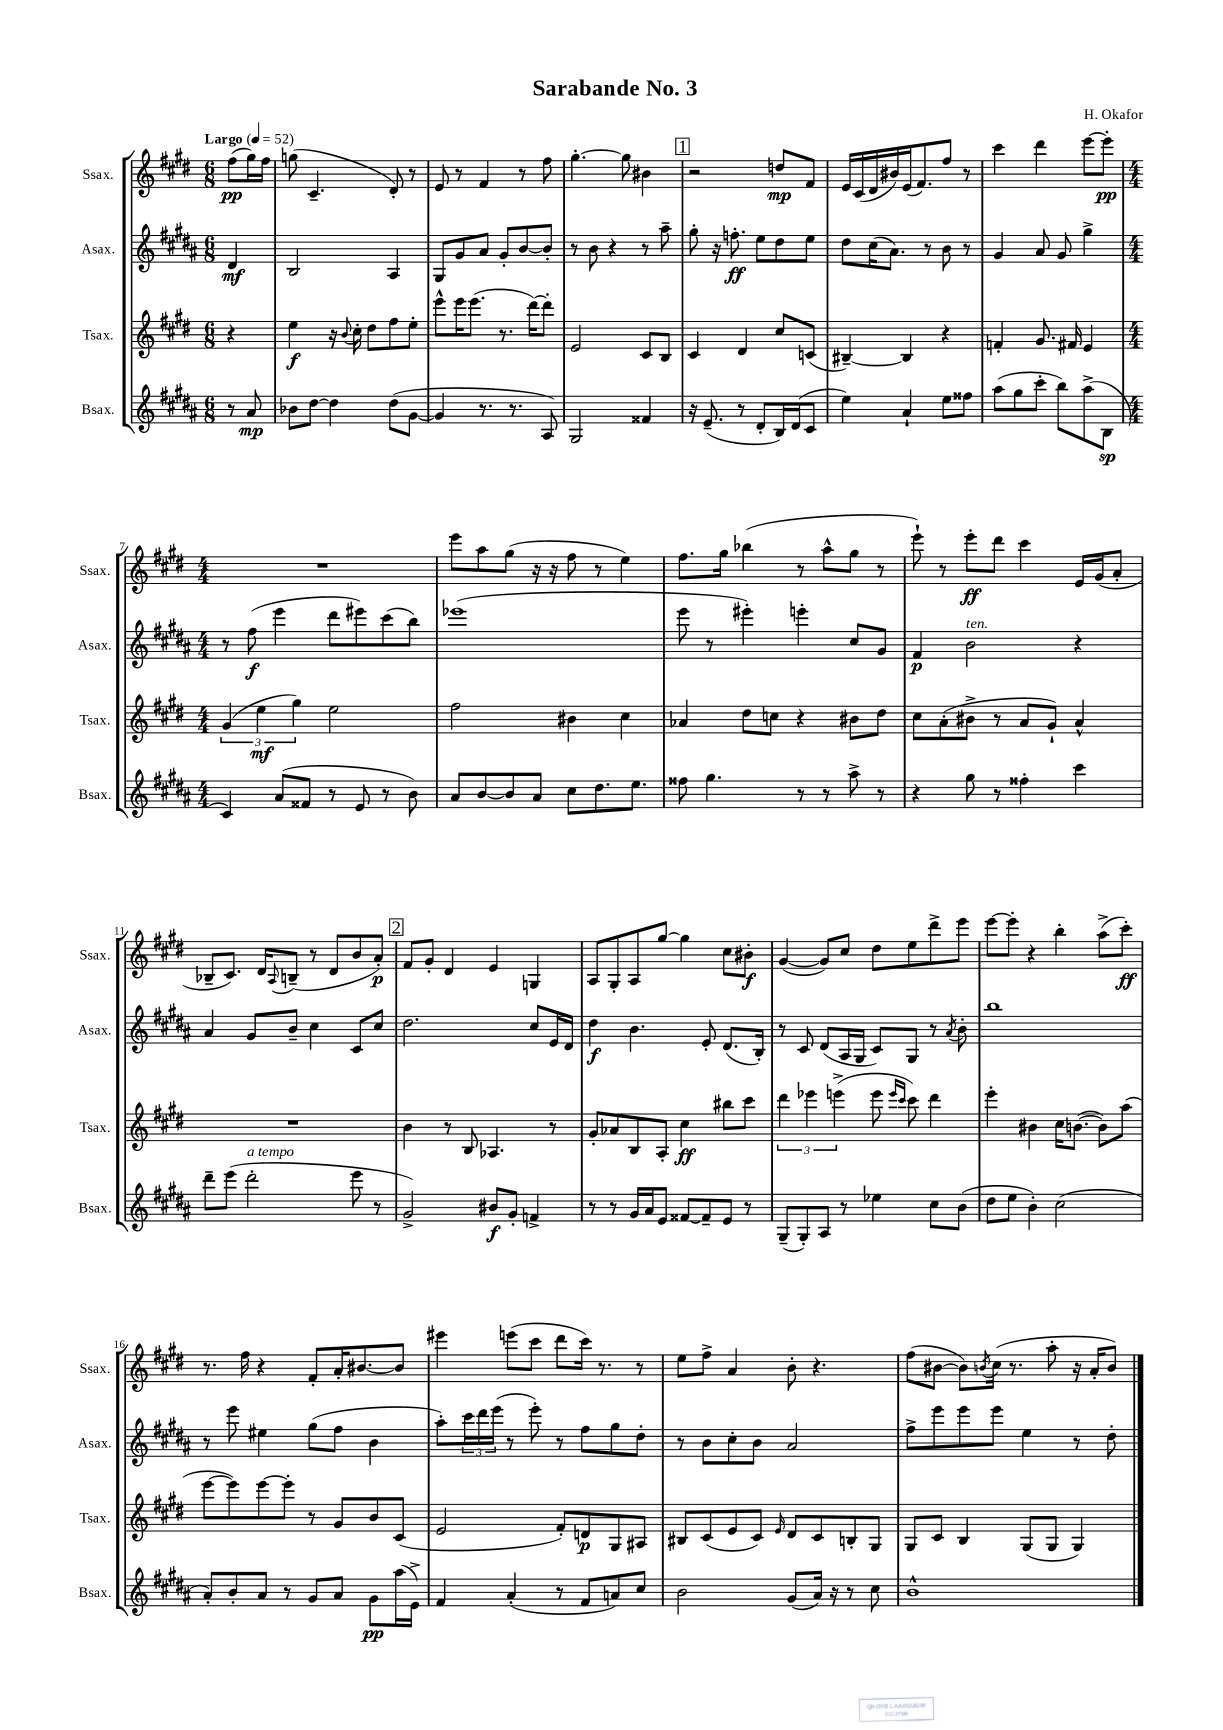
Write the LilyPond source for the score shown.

\header { title = "Sarabande No. 3" composer = "H. Okafor" }
<<
\new StaffGroup <<
\new Staff = "s0" \with { instrumentName = "Ssax." shortInstrumentName = "Ssax." } {
    \clef treble \key e \major \numericTimeSignature \time 6/8 \partial 4 \tempo "Largo" 4 = 52
    fis''8\pp( gis''16) fis''16 |
    g''8( cis'4.-- dis'8-.) r8 |
    e'8 r8 fis'4 r8 fis''8 |
    gis''4.~-. gis''8 bis'4 |
    \mark \markup { \box "1" } r2 d''8\mp fis'8 |
    e'16 cis'16( dis'16 bis'16) e'16( fis'8.) fis''8 r8 |
    cis'''4 dis'''4 e'''8~ e'''8-.\pp |
    \numericTimeSignature \time 4/4 R1 |
    e'''8 a''8 gis''8( r16 r16 fis''8 r8 e''4) |
    fis''8. gis''16 bes''4( r8 a''8-^ gis''8 r8 |
    e'''8-!) r8 e'''8-.\ff dis'''8 cis'''4 e'16 gis'16( a'8-. |
    bes8-- cis'8.) dis'16 \appoggiatura { a8 } b8--( r8 dis'8 b'8 a'8-.\p) |
    \mark \markup { \box "2" } fis'8 gis'8-. dis'4 e'4 g4 |
    a8 gis8-. a8 gis''8~ gis''4 cis''8 bis'8-.\f |
    gis'4~( gis'8) cis''8 dis''8 e''8 dis'''8-> e'''8 |
    e'''8~ e'''8-. r4 b''4-. a''8->( cis'''8-.\ff) |
    r8. fis''16 r4 fis'8-. a'16-. bis'8.~ bis'8 |
    eis'''4 e'''8( cis'''8 dis'''8 cis'''16) r8. r8 |
    e''8 fis''8-> a'4 b'8-. r4. |
    fis''8( bis'8~ bis'8) \acciaccatura { b'8 } cis''16( r8. a''8-. r16 a'16-. b'8) \bar "|." |
}
\new Staff = "s1" \with { instrumentName = "Asax." shortInstrumentName = "Asax." } {
    \clef treble \key b \major \numericTimeSignature \time 6/8 \partial 4
    dis'4\mf |
    b2 ais4 |
    gis8 gis'8 ais'8 gis'8-. b'8~ b'8-. |
    r8 b'8 r4 r8 ais''8-- |
    \mark \markup { \box "1" } gis''8-. r16 f''8.-.\ff e''8 dis''8 e''8 |
    dis''8 cis''16( ais'8.) r8 b'8 r8 |
    gis'4 ais'8 gis'8 gis''4-> |
    \numericTimeSignature \time 4/4 r8 fis''8\f( e'''4 dis'''8 eis'''8) cis'''8( b''8) |
    ees'''1( |
    e'''8 r8 eis'''4-.) e'''4-. cis''8 gis'8 |
    fis'4\p b'2^\markup { \italic "ten." } r4 |
    ais'4 gis'8 b'8-- cis''4 cis'8 cis''8 |
    \mark \markup { \box "2" } dis''2. cis''8 e'16 dis'16 |
    dis''4\f b'4. e'8-. dis'8.( b16-.) |
    r8 cis'8 dis'8( ais16 gis16 cis'8) gis8 r8 \acciaccatura { ais'8 } b'8-. |
    b''1 |
    r8 e'''8 eis''4 gis''8( fis''8 b'4 |
    ais''8-.) \tuplet 3/2 { cis'''16 dis'''16 e'''16( } r8 e'''8-.) r8 fis''8 gis''8 dis''8-. |
    r8 b'8 cis''8-. b'8 ais'2 |
    fis''8-> e'''8 e'''8 e'''8 e''4 r8 dis''8-. \bar "|." |
}
\new Staff = "s2" \with { instrumentName = "Tsax." shortInstrumentName = "Tsax." } {
    \clef treble \key e \major \numericTimeSignature \time 6/8 \partial 4
    r4 |
    e''4\f r16 \appoggiatura { b'8 } cis''16-. dis''8 fis''8 e''8-. |
    e'''8-^ e'''16 e'''8.( r8. dis'''16~) dis'''8-. |
    e'2 cis'8 b8 |
    \mark \markup { \box "1" } cis'4 dis'4 cis''8 c'8( |
    bis4~--) bis4 r4 |
    f'4-. gis'8. fis'16 e'4 |
    \numericTimeSignature \time 4/4 \tuplet 3/2 { gis'4( e''4\mf gis''4) } e''2 |
    fis''2 bis'4 cis''4 |
    aes'4 dis''8 c''8 r4 bis'8 dis''8 |
    cis''8 a'8-.( bis'8-> r8 a'8 gis'8-!) a'4-^ |
    R1 |
    \mark \markup { \box "2" } b'4 r8 b8 aes4. r8 |
    gis'8-. aes'8 b8 a8-. cis''4\ff bis''8 cis'''8 |
    \tuplet 3/2 { dis'''4 ees'''4 e'''4->( } e'''8 \grace { e'''16 cis'''16 } cis'''8) dis'''4 |
    e'''4-. bis'4 cis''16 b'8.~( b'8) a''8( |
    e'''8~ e'''8) e'''8~ e'''8-. r8 gis'8 b'8 cis'8( |
    e'2 fis'8-.) d'8\p gis8 ais8 |
    bis8 cis'8( e'8 cis'8) \grace { e'16 } dis'8 cis'8 b8-. gis8 |
    gis8 cis'8 b4 gis8( gis8 gis4) \bar "|." |
}
\new Staff = "s3" \with { instrumentName = "Bsax." shortInstrumentName = "Bsax." } {
    \clef treble \key b \major \numericTimeSignature \time 6/8 \partial 4
    r8 ais'8\mp |
    bes'8 dis''8~ dis''4 dis''8( gis'8~ |
    gis'4 r8. r8. ais8) |
    gis2 fisis'4 |
    \mark \markup { \box "1" } r16 e'8.--( r8 dis'8-. b16) dis'16( cis'8 |
    e''4) ais'4-! e''8 fisis''8 |
    ais''8( gis''8 cis'''8-. b''8) ais''8->( b8\sp |
    \numericTimeSignature \time 4/4 cis'4) ais'8( fisis'8 r8 e'8 r8 b'8) |
    ais'8 b'8~ b'8 ais'8 cis''8 dis''8. e''8. |
    fisis''8 gis''4. r8 r8 ais''8-> r8 |
    r4 gis''8 r8 fisis''4-. cis'''4 |
    dis'''8-- e'''8( dis'''2-.^\markup { \italic "a tempo" } e'''8 r8 |
    \mark \markup { \box "2" } gis'2->) bis'8\f gis'8-. f'4-> |
    r8 r8 gis'16 ais'16 e'8 fisis'8~ fisis'8-- e'8 r8 |
    gis8--( gis8-.) ais8 r8 ees''4 cis''8 b'8( |
    dis''8 e''8 b'4-.) cis''2( |
    ais'8-.) b'8-. ais'8 r8 gis'8 ais'8 gis'8\pp ais''16( e'16->) |
    fis'4 ais'4-.( r8 fis'8 a'8) cis''8 |
    b'2 gis'8( ais'16) r16 r8 cis''8 |
    b'1-^ \bar "|." |
}
>>
>>
